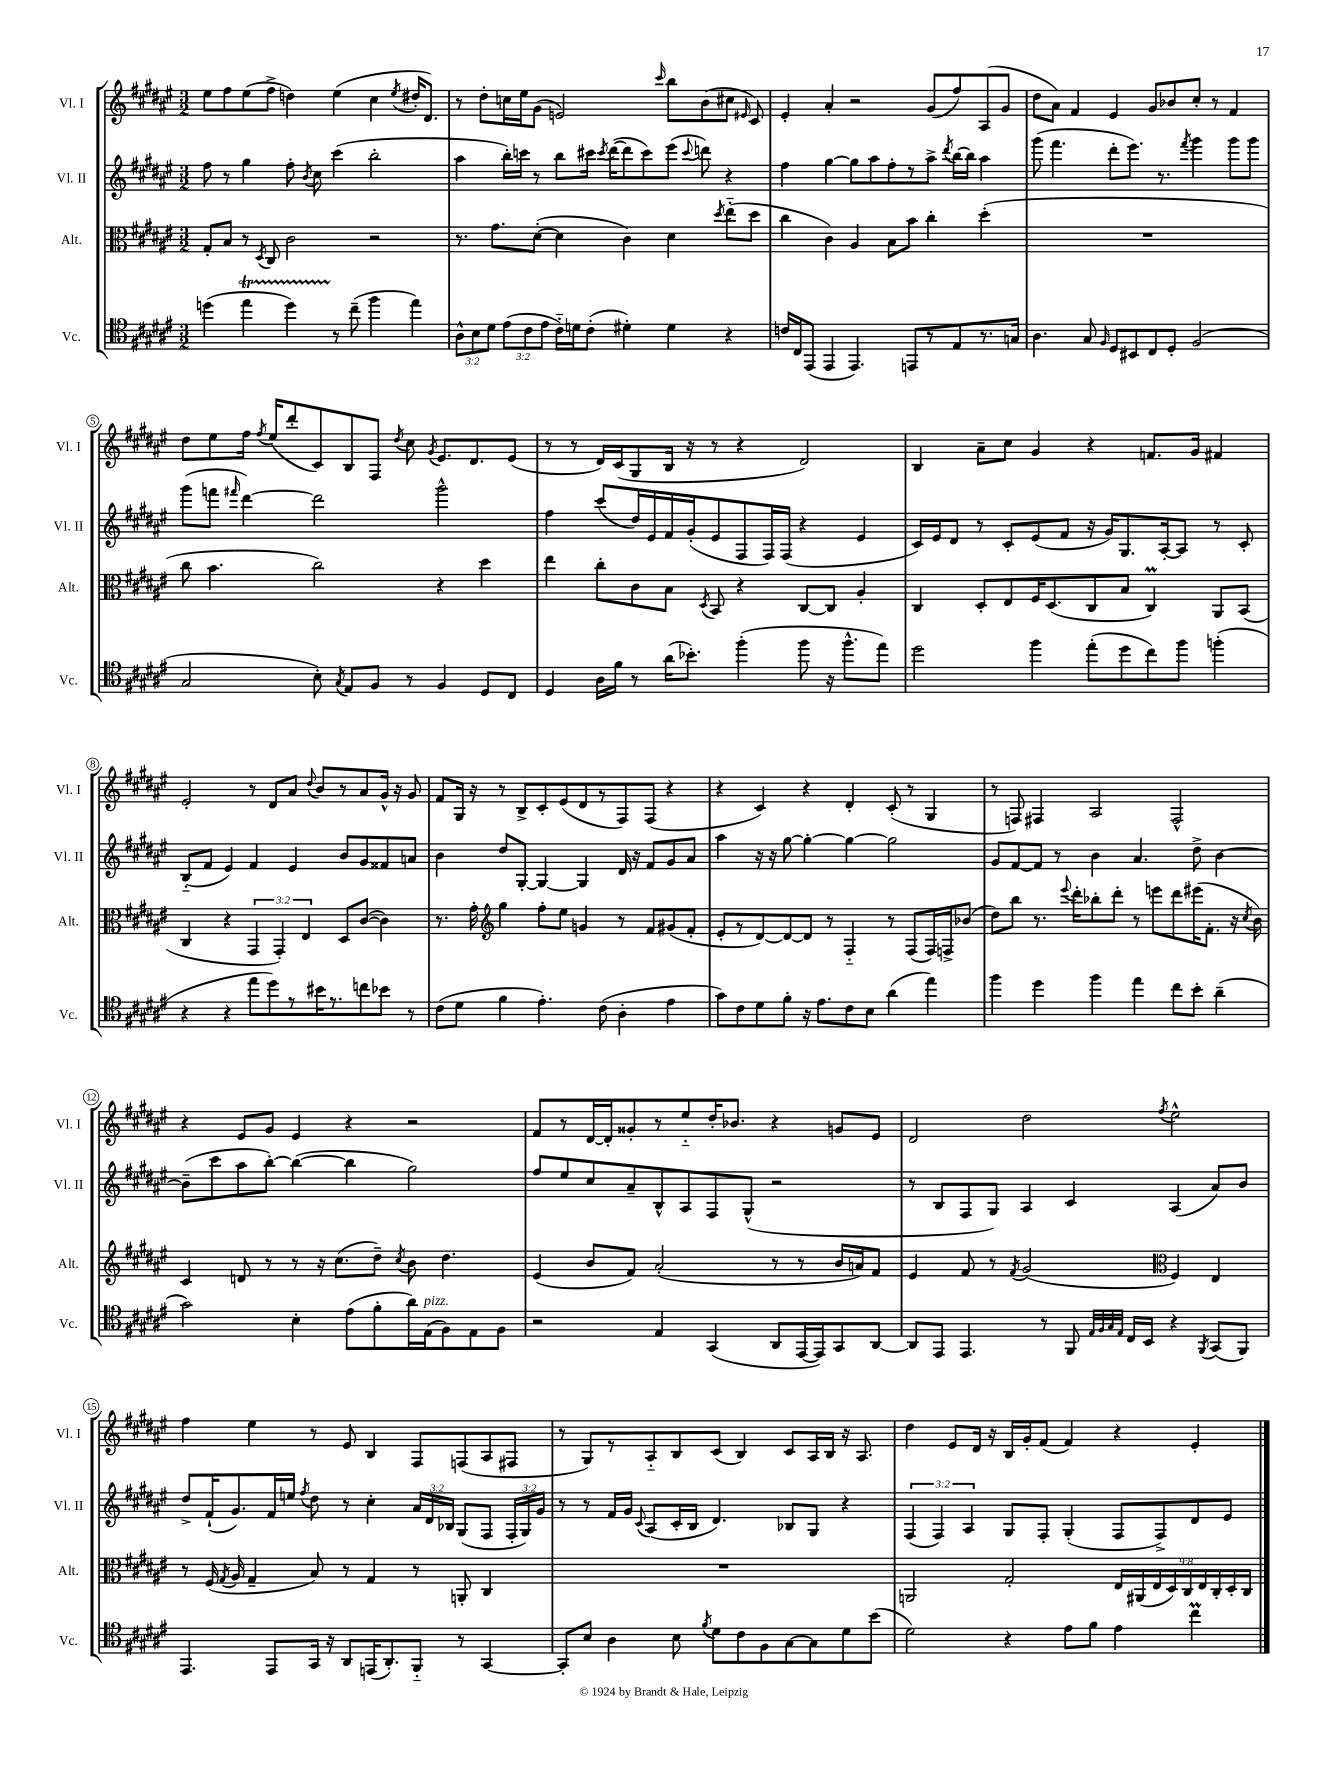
<<
\new StaffGroup <<
\new Staff = "s0" \with { instrumentName = "Vl. I" shortInstrumentName = "Vl. I" } {
    \clef treble \key fis \major \numericTimeSignature \time 3/2
    \autoBeamOff eis''8[ fis''8 eis''8( fis''8]-> d''4) eis''4( cis''4 \acciaccatura { eis''8 } dis''16[-. dis'8.]) |
    r8 dis''8[-. c''16 eis''16 gis'8]( e'2) \grace { cis'''16 } b''8[ b'8( cis''8] \grace { eis'16 } cis'8) |
    eis'4-. ais'4-. r2 gis'8[( fis''8) ais8( gis'8] |
    dis''8[ ais'8]) fis'4 eis'4 gis'8[ bes'8 cis''8]-. r8 fis'4 |
    dis''8[ eis''8 fis''16] \acciaccatura { fis''8 } eis''16[( dis'''8-. cis'8) b8 fis8] \acciaccatura { dis''8 } cis''8 \acciaccatura { gis'8 } eis'8.[ dis'8. eis'8]( |
    r8 r8 dis'16[) cis'16( gis8 b16] r16 r8 r4 dis'2) |
    b4 ais'8[-- cis''8] gis'4 r4 f'8.[ gis'16] fis'4 |
    eis'2-. r8 dis'8[ ais'8] \appoggiatura { dis''8 } b'8[ r8 ais'8 gis'16]-^ r16 gis'8 |
    fis'8[ gis16] r16 r8 b8[-> cis'8-. eis'8( dis'8 r8 fis8) fis8]( r4 |
    r4 cis'4) r4 dis'4-. cis'8-.( r8 gis4 |
    r8 f8) fis4 ais2 fis2-^ |
    r4 eis'8[ gis'8] eis'4 r4 r2 |
    fis'8[ r8 dis'16~ dis'16-. gisis'8-. r8 eis''8-_ dis''16-. bes'8.] r4 g'8[ eis'8] |
    dis'2 dis''2 \acciaccatura { fis''8 } eis''2-^ |
    fis''4 eis''4 r8 eis'8 b4 fis8[ f8( ais8 fis8] |
    r8 gis8[) r8 ais8-_ b8 cis'8]( b4) cis'8[ ais16 b16] r16 ais8. |
    dis''4 eis'8[ dis'16] r16 b16[ gis'16-. fis'8]( fis'4) r4 eis'4-. \bar "|." |
}
\new Staff = "s1" \with { instrumentName = "Vl. II" shortInstrumentName = "Vl. II" } {
    \clef treble \key fis \major \numericTimeSignature \time 3/2 \override Staff.TupletNumber.text = #tuplet-number::calc-fraction-text
    \autoBeamOff fis''8 r8 gis''4 fis''8-. \acciaccatura { b'8 } cis''8 cis'''4( b''2-. |
    ais''4 b''16[-.) c'''16] r8 b''8[ cis'''16] \acciaccatura { cis'''8 } dis'''16[~( dis'''8 cis'''8) eis'''8]( \appoggiatura { cis'''8 } d'''8) r4 |
    fis''4 gis''4~ gis''8[ ais''8 fis''8-. r8 ais''8]-> \acciaccatura { dis'''8 } b''16[~ b''16] ais''4 |
    gis'''8( fis'''4. dis'''8[-. eis'''8.]) r8. \acciaccatura { fis'''8 } gis'''4 gis'''8[ gis'''8] |
    gis'''8[( f'''8] \grace { fis'''16 } dis'''4~) dis'''2 gis'''2-^ |
    fis''4 cis'''8[( dis''16) eis'16 fis'16 gis'16-.( eis'8 fis8 fis16) fis16]( r4 eis'4 |
    cis'16[) eis'16 dis'8] r8 cis'8[-. eis'8( fis'8] r16 gis'16[) gis8. ais16~-. ais8] r8 cis'8-. |
    b8[-_( fis'8] eis'4) fis'4 eis'4 b'8[ gis'8 fisis'8 a'8] |
    b'4 dis''8[ gis8]~-. gis4~ gis4 dis'16 r16 fis'8[ gis'8 ais'8] |
    ais''4 r16 r16 gis''8~ gis''4~-. gis''4~ gis''2 |
    gis'8[ fis'8~ fis'8] r8 b'4 ais'4. dis''8-> b'4~ |
    b'8[--( cis'''8 ais''8 b''8]~-.) b''4~( b''4 gis''2) |
    fis''8[ eis''8 cis''8 ais'8-- b8-^ ais8 fis8 gis8]-^( r2 |
    r8 b8[ fis8 gis8]) ais4 cis'4 ais4( ais'8[) b'8] |
    dis''8[-> fis'16-!( gis'8.) fis'16 e''16] \acciaccatura { fis''8 } dis''8 r8 cis''4-. \tuplet 3/2 { ais'16[ dis'16 bes16] } gis8[( fis8] \tuplet 3/2 { fis16[-. gis16) gis'16] } |
    r8 r8 fis'16[ gis'16] \appoggiatura { cis'8 } ais8[( cis'16-. b16] dis'4.) bes8[ gis8] r4 |
    \tuplet 3/2 { fis4( fis4) ais4 } gis8[ fis8]-. gis4-.( fis8[ fis8->) dis'8 eis'8] \bar "|." |
}
\new Staff = "s2" \with { instrumentName = "Alt." shortInstrumentName = "Alt." } {
    \clef alto \key fis \major \numericTimeSignature \time 3/2 \override Staff.TupletNumber.text = #tuplet-number::calc-fraction-text
    \autoBeamOff gis8[-. b8] r8 \acciaccatura { dis8 } cis8 cis'2 r2 |
    r8. gis'8.[ dis'8]~-.( dis'4 cis'4) dis'4 \acciaccatura { dis''8 } eis''8[-_( dis''8] |
    cis''4 cis'4) ais4 b8[ b'8] cis''4-. dis''4-.( |
    R1. |
    cis''8 b'4. cis''2) r4 dis''4 |
    eis''4 cis''8[-. cis'8 b8] \acciaccatura { dis8 } b,8 r4 cis8[~ cis8] ais4-. |
    cis4 dis8[-. eis8 fis16 dis8.( cis8 b8] cis4\prall) ais,8[ b,8]( |
    cis4 r4 \tuplet 3/2 { gis,4 gis,4-.) eis4 } dis8[ cis'8]~( cis'4) |
    r8. gis'16-. \clef treble gis''4 fis''8[-. eis''8] g'4 r8 fis'8[ gis'8( fis'8]-. |
    eis'8[-. r8 dis'8~) dis'8~ dis'8] r8 fis4-_ r8 fis8[( fis16) f16-> bes'8]( |
    dis''8[) b''8] r8. \appoggiatura { eis'''8 } dis'''16[-. bes''8-. dis'''8]-. r8 e'''8[ dis'''8 eis'''16( fis'8.]-. r16 \acciaccatura { cis''8 } b'16) |
    cis'4 d'8 r8 r8 r16 cis''8.[( dis''8]--) \acciaccatura { cis''8 } b'8 dis''4. |
    eis'4( b'8[ fis'8]) ais'2-.( r8 r8 b'16[ a'16) fis'8] |
    eis'4 fis'8 r8 \acciaccatura { fis'8 } gis'2( \clef alto fis4) eis4 |
    r8 fis16( \acciaccatura { gis8 } ais16 gis4-- b8) r8 gis4 r8 a,8-. cis4 |
    R1. |
    a,2 gis2-. \tuplet 9/8 { eis16[ ais,16( eis16 dis16) cis16 eis16 cis16-. dis16-. cis16] } \bar "|." |
}
\new Staff = "s3" \with { instrumentName = "Vc." shortInstrumentName = "Vc." } {
    \clef tenor \key fis \major \numericTimeSignature \time 3/2 \override Staff.TupletNumber.text = #tuplet-number::calc-fraction-text
    \autoBeamOff d''4( eis''4\startTrillSpan d''4) r8\stopTrillSpan cis''8--( fis''4 eis''4) |
    \tuplet 3/2 { ais8[-^ b8 dis'8] } \tuplet 3/2 { eis'8[( cis'8 eis'8] } cis'16[-_) d'16 cis'8]-.( dis'4-.) dis'4 r4 |
    c'16[ cis16 eis,8]( eis,4 eis,4.) e,8[ r8 eis8 r8. g16] |
    ais4. gis8 \grace { fis16 } dis8[ bis,8 cis8 dis8]-. fis2( |
    gis2 b8-.) \acciaccatura { gis8 } eis8[ fis8] r8 fis4 dis8[ cis8] |
    dis4 ais16[ fis'16] r8 ais'16[( bes'8.]-.) fis''4-.( fis''8 r16 fis''8.[-^ eis''8]) |
    dis''2 fis''4 eis''8[-.( dis''8 cis''8) fis''8] f''4-.( |
    r4 r4 eis''8[ dis''8) r8 bis'16 r8. c''8 bes'8] r8 |
    cis'8[( dis'8] fis'4 eis'4.-.) cis'8( ais4-. eis'4 |
    gis'8[) cis'8 dis'8 fis'8]-. r16 eis'8.[ cis'8 b8] ais'4( eis''4) |
    fis''4 dis''4 fis''4 eis''4 cis''8[ b'8]-. ais'4--( |
    gis'2) b4-. eis'8[( fis'8-. ais'16) eis16^\markup { \italic "pizz." }( fis8) eis8 fis8] |
    r2 eis4 gis,4( ais,8[ eis,16~ eis,16) gis,8 ais,8]~ |
    ais,8[ eis,8] eis,4. r8 fis,8 \grace { eis32[ fis32 gis32 eis32] } cis16[ b,16] r4 \acciaccatura { fis,8 } gis,8[( fis,8]) |
    eis,4. eis,8[ gis,16] r16 ais,8[ e,16( ais,8.-.) fis,8]-_ r8 gis,4~ |
    gis,8[-. b8] ais4 b8 \acciaccatura { fis'8 } dis'8[ cis'8 fis8 gis8~ gis8 dis'8 b'8]( |
    dis'2) r4 eis'8[ fis'8] eis'4 cis''4\prall \bar "|." |
}
>>
>>
\layout { \context { \Score \override BarNumber.stencil = #(make-stencil-circler 0.1 0.3 ly:text-interface::print) } }
